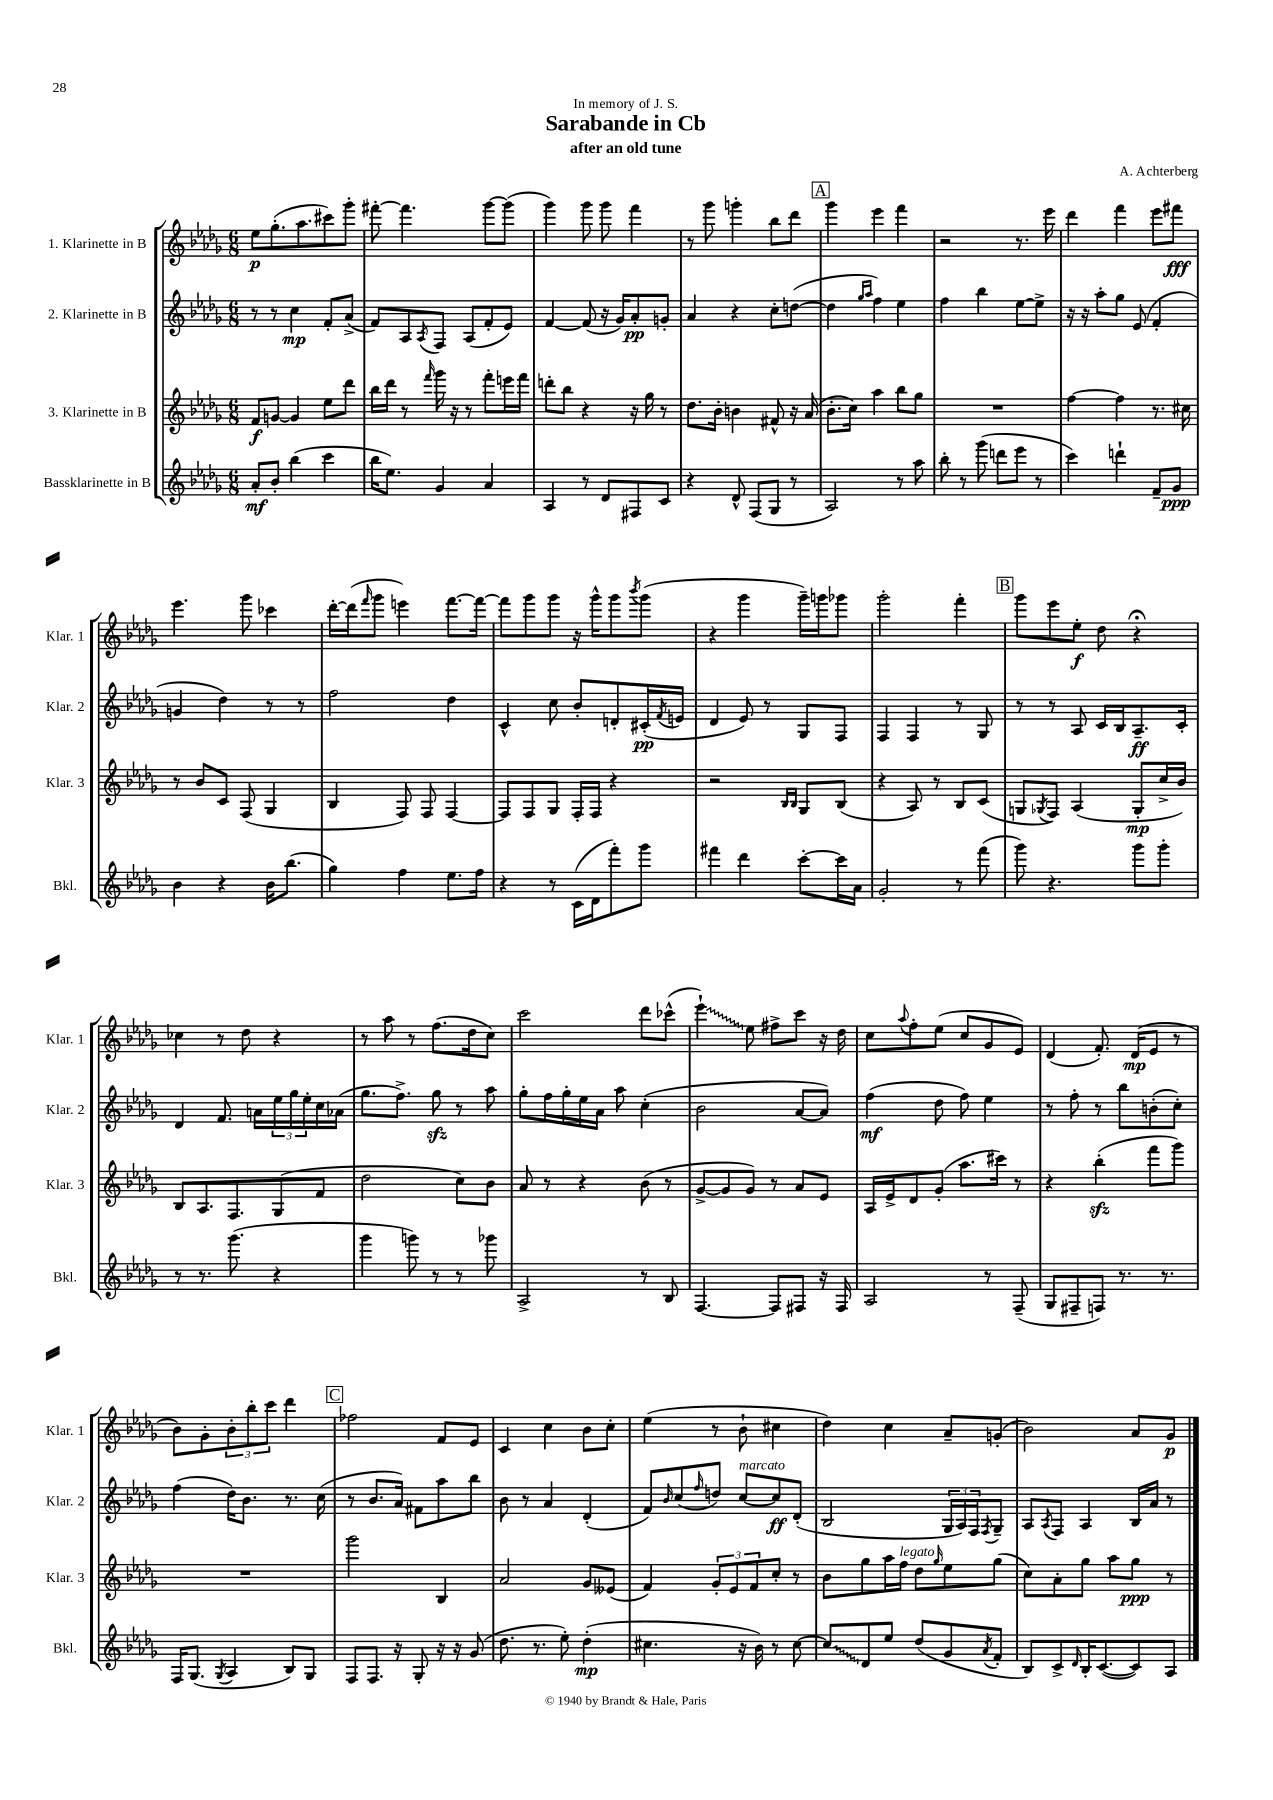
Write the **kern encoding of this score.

**kern	**kern	**kern	**kern
*staff4	*staff3	*staff2	*staff1
*clefG2	*clefG2	*clefG2	*clefG2
*k[b-e-a-d-g-]	*k[b-e-a-d-g-]	*k[b-e-a-d-g-]	*k[b-e-a-d-g-]
*M6/8	*M6/8	*M6/8	*M6/8
8a-'	8f	8r	8ee-
8b-'	[8g	8r	(8.gg-'
(4bb-	4g]	4cc	.
.	.	.	8.aa-
4ccc	8ee-	8f'	8ccc#)
.	8ddd-	(8a-^	8ggg-'
=	=	=	=
16bb-	16bb-	8f)	[8fff#'
8.ee-)	16ddd-	.	.
.	8r	8A-	4.fff#]
.	16qqfff	8qA-	.
4g-	16ggg-	8F	.
.	16r	.	.
.	8r	(8A-	.
4a-	8fff'	8f'	[8ggg-
.	16eee	8e-)	(8ggg-]
.	16fff	.	.
=	=	=	=
4A-	8ddd'	[4f	4ggg-)
.	8bb-	.	.
8r	4r	(8f]	8ggg-
8d-	.	16r	8ggg-
.	.	16g-)	.
8F#	16r	8a-'	4fff
.	16gg-	.	.
8c	8r	8g'	.
=	=	=	=
4r	8.dd-	4a-	8r
.	.	.	8ggg-
.	16b-'	.	.
8d-^^	4b	4r	4ggg'
(8F	.	.	.
8G-	8f#^^	8cc'	8bb-
8r	16r	([8dd	8ddd-
.	(16a-	.	.
=	=	=	=
2A-)	8.b-'	4dd]	4ggg-
.	16cc)	.	.
.	.	16qqgg-	.
.	.	16qqaa-	.
.	4aa-	4ff)	4eee-
8r	8bb-	4ee-	4fff
8aa-	8gg-	.	.
=	=	=	=
8bb-'	2.r	4ff	2r
8r	.	.	.
(8ggg-	.	4bb-	.
8ddd	.	.	.
8eee-	.	[8ee-	8.r
8r	.	8ee-^]	.
.	.	.	16eee-
=	=	=	=
4ccc)	[4ff	16r	4ddd-
.	.	16r	.
.	.	8aa-'	.
4ddd`	4ff]	8gg-	4fff
.	.	(8e-	.
8f~	8.r	4f'	8eee-
8g-	.	.	8fff#
.	16cc#	.	.
=	=	=	=
4b-	8r	4g	4.eee-
.	8b-	.	.
4r	8c	4dd-)	.
.	(8F	.	8ggg-
16b-	4G-	8r	4ccc-
(8.bb-	.	.	.
.	.	8r	.
=	=	=	=
4gg-)	4B-	2ff	[16ddd-'
.	.	.	(16ddd-]
.	.	.	16qqfff
.	.	.	8ggg-
4ff	8F)	.	4eee)
.	8F	.	.
8.ee-	[4F	4dd-	[8.fff
16ff	.	.	16fff_
=	=	=	=
4r	8F]	4c^^	8fff]
.	8F	.	8ggg-
8r	8G-	8cc	8ggg-
(16c	16F'	8b-'	16r
16d-	16F	.	16ggg-^^
8fff')	4r	8d'	8ggg-
.	.	.	8qbbb-
8ggg-	.	(16c#'	(8ggg-
.	.	8qf	.
.	.	16e	.
=	=	=	=
4fff#	2r	4d-	4r
4ddd-	.	8e-)	4ggg-
.	.	8r	.
.	16qqB-	.	.
.	16qqB-	.	.
[8ccc'	8G-	8G-	16ggg-~)
.	.	.	16ggg
16ccc]	(8B-	8F	8ggg-
16a-	.	.	.
=	=	=	=
2g-'	4r	4F	2ggg-'
.	8A-)	4F	.
.	8r	.	.
8r	8B-	8r	4fff'
(8fff	(8c	8G-	.
=	=	=	=
8ggg-)	8G	8r	8ggg-
.	8qG-	.	.
4.r	8F)	8r	8eee-
.	(4A-	8A-	8ee-'
.	.	16c	8dd-
.	.	16B-	.
8ggg-	8G-'	8.A-~	4r;
8ggg-'	16cc^	.	.
.	16b-)	16c'	.
=	=	=	=
8r	8B-	4d-	4cc-
8.r	8.A-	.	.
.	.	8.f	8r
(8.ggg-	8.F	.	.
.	.	.	8dd-
.	.	16a	.
4r	(8G-	24ee-	4r
.	.	24gg-	.
.	.	24ee-'	.
.	8f	16cc	.
.	.	(16a-	.
=	=	=	=
4ggg-	2dd-	8.gg-	8r
.	.	.	8aa-
.	.	8.ff^)	.
8ggg)	.	.	8r
8r	.	8gg-	(8.ff
8r	8cc)	8r	.
.	.	.	16dd-
8ggg-	8b-	8aa-	8cc)
=	=	=	=
2A-^	8a-	8gg-'	2ccc
.	8r	16ff	.
.	.	16gg-'	.
.	4r	16ee-	.
.	.	16a-	.
.	.	8aa-	.
8r	(8b-	(4cc'	8ddd-
8B-	8r	.	(8ccc-^^
=	=	=	=
[4.F	[8g-^	2b-	4eee-`)
.	8g-]	.	.
.	8g-)	.	8ee-
8F]	8r	.	8ff#^
8F#	8a-	[8a-	8ccc
16r	8e-	8a-])	16r
16F#	.	.	16dd-
=	=	=	=
2A-	16A-	(4ff	8cc
.	16e-^	.	.
.	.	.	8qqaa-
.	8d-	.	8ff'
.	(8g-'	8dd-	(8ee-
.	8.aa-	8ff)	8cc
8r	.	4ee-	8g-
.	16ccc#)	.	.
(8F~	8r	.	8e-)
=	=	=	=
8G-	4r	8r	(4d-
8F#~	.	8ff'	.
8F)	(4bb-'	8r	8.f')
8.r	.	8bb-	.
.	.	.	(16d-
.	8fff	(8b'	8e-
8.r	.	.	.
.	8ggg-)	8cc')	8r
=	=	=	=
16F	2.r	(4ff	8b-)
(8.G-	.	.	.
.	.	.	8g-'
8qG-	.	.	.
4A-	.	16dd-)	12b-'
.	.	8.b-	.
.	.	.	12bb-'
.	.	.	12ccc
8B-)	.	8.r	4ddd-
8G-	.	.	.
.	.	(16cc	.
=	=	=	=
8F	2ggg-	8r	2ff-
8.F	.	8.b-	.
16r	.	16a-)	.
8G-'	.	8f#	.
16r	4B-	8aa-	8f
16r	.	.	.
(8g-	.	8bb-	8e-
=	=	=	=
8.dd-	2a-	8b-	4c
.	.	8r	.
8.r	.	.	.
.	.	4a-	4cc
8ee-')	.	.	.
(4dd-'	8g-	(4d-'	8b-
.	(8e--	.	8cc'
=	=	=	=
4.cc#	4f)	8f)	(4ee-
.	.	16qqb-	.
.	.	(8cc	.
.	.	16qqff	.
.	12g-'	8dd)	8r
.	12e-	.	.
16r	.	[8cc	8b-`
.	12f	.	.
16b-)	.	.	.
8r	8cc'	8cc]	4cc#
[8cc#	8r	(8d-'	.
=	=	=	=
8cc#]	8b-	2B-	4dd-)
8d-	8gg-	.	.
8ee-	16aa-	.	4cc
.	16ff	.	.
(8dd-	8dd-	.	.
.	16qqgg-	.	.
8g-	8ee-	24G-	8a-~
.	.	24A-)	.
.	.	24F	.
8qa-	.	8qF	.
8f'	(8gg-	8G-~	(8g'
=	=	=	=
8B-)	8cc)	8A-	2b-)
.	.	8qA-	.
8c^	8a-'	8F	.
16qqd-	.	.	.
16B-'	8gg-	4A-	.
([8.c	.	.	.
.	8aa-	.	.
8c])	8gg-	16B-	8a-
.	.	16a-	.
8A-	8r	8r	8g-
==	==	==	==
*-	*-	*-	*-
